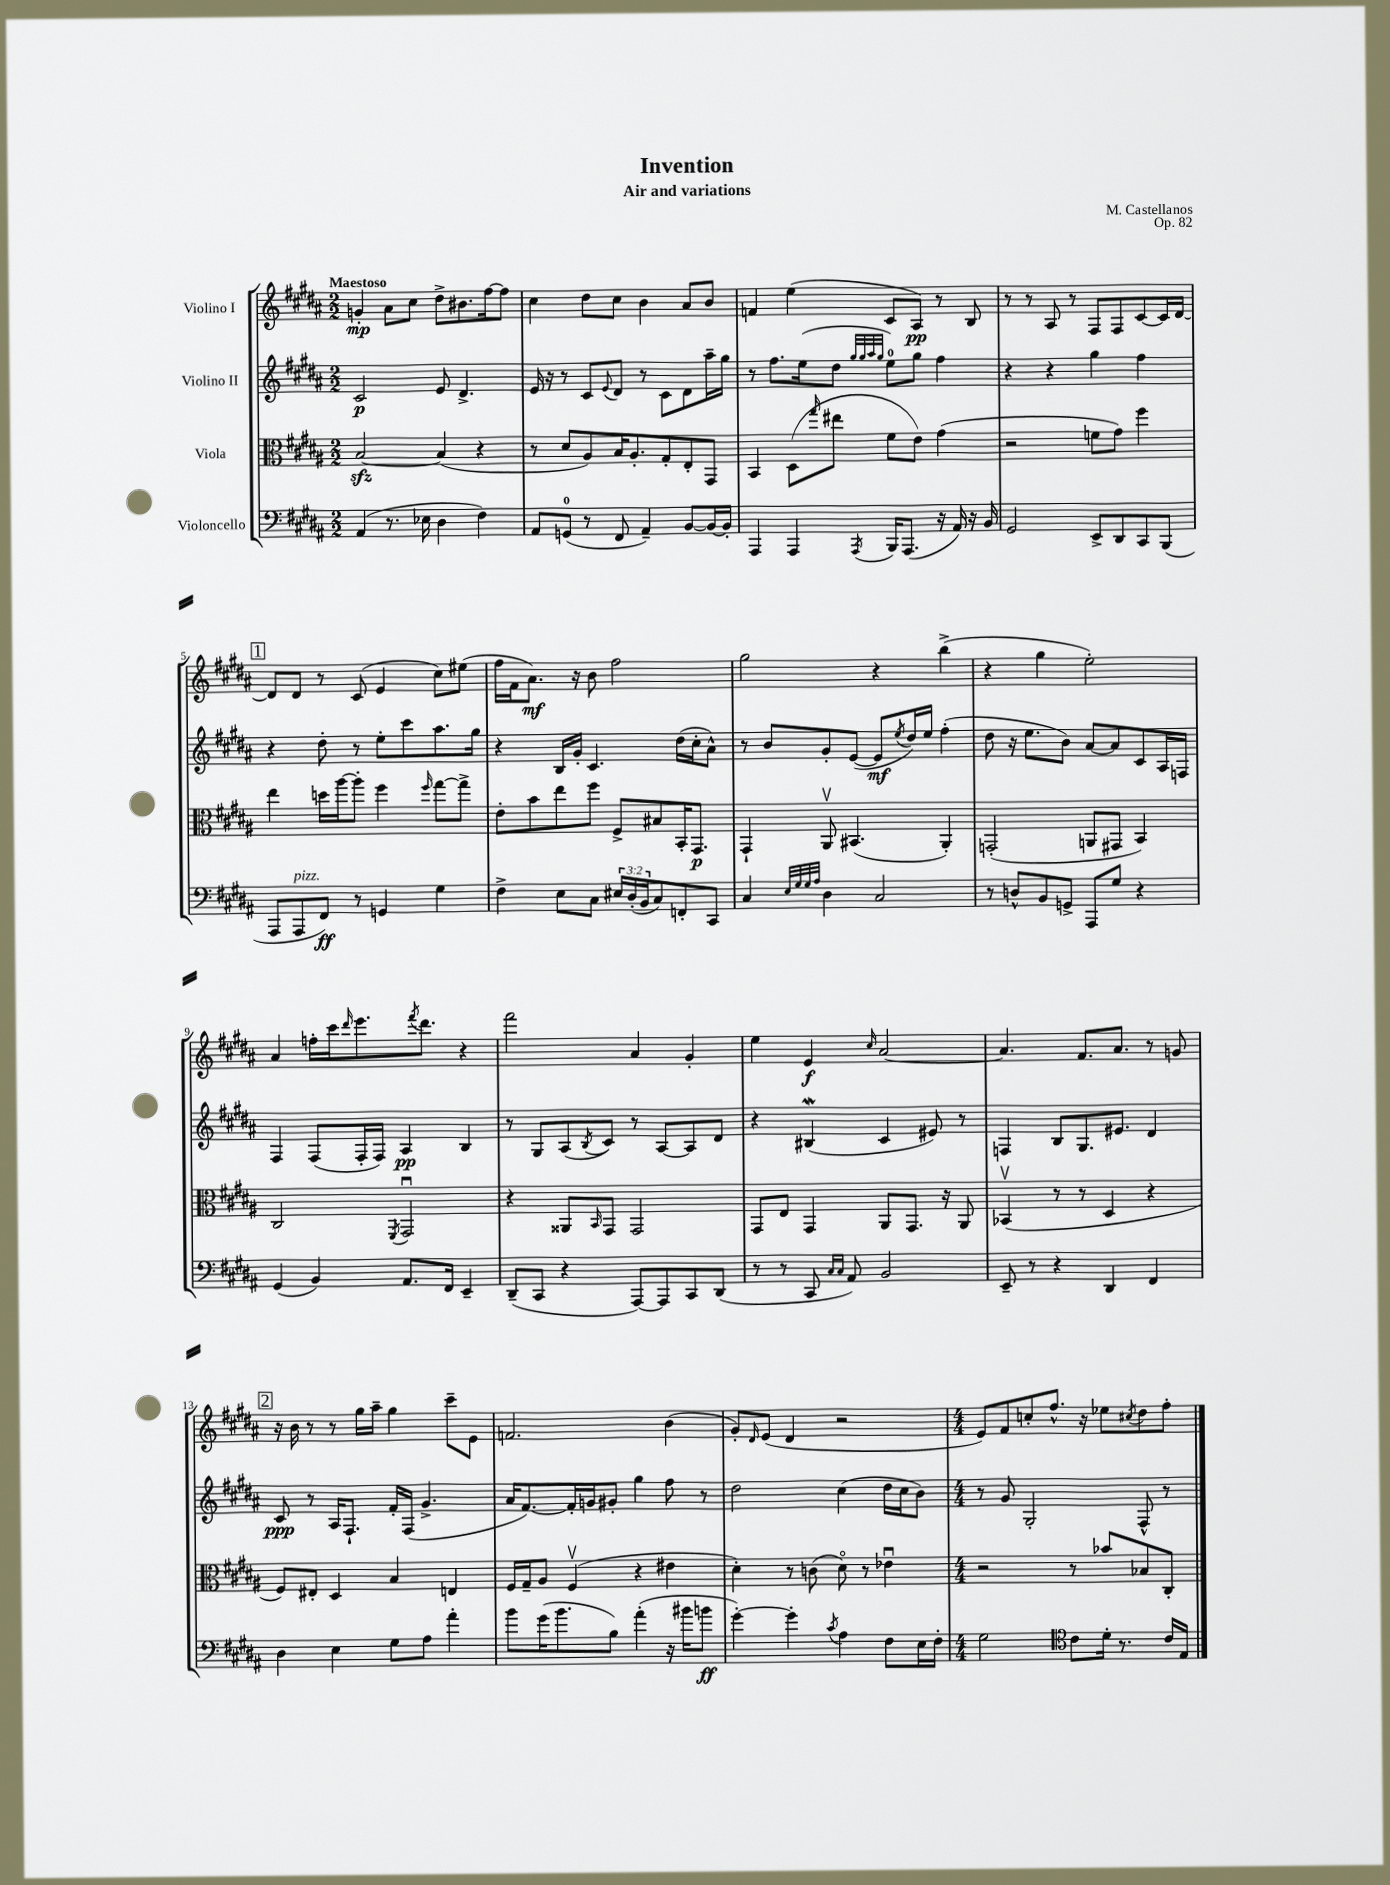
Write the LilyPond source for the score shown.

\header { title = "Invention" composer = "M. Castellanos" subtitle = "Air and variations" opus = "Op. 82" }
<<
\new StaffGroup <<
\new Staff = "s0" \with { instrumentName = "Violino I" } {
    \clef treble \key b \major \numericTimeSignature \time 2/2 \tempo "Maestoso"
    g'4-.\mp ais'8 cis''8 dis''8-> bis'8. fis''16~ fis''8 |
    cis''4 dis''8 cis''8 b'4 ais'8 b'8 |
    f'4 e''4( cis'8 ais8\pp) r8 b8 |
    r8 r8 ais8 r8 fis8 fis8 cis'8~ cis'16 dis'16~ |
    \mark \markup { \box "1" } dis'8 dis'8 r8 cis'8( e'4 cis''8) eis''8( |
    fis''16 fis'16 ais'8.\mf) r16 b'8 fis''2 |
    gis''2 r4 b''4->( |
    r4 gis''4 e''2-.) |
    ais'4 f''16-. cis'''16 \grace { dis'''16 } e'''8. \acciaccatura { fis'''8 } dis'''8. r4 |
    fis'''2 ais'4 gis'4-. |
    e''4 e'4\f \grace { cis''16 } ais'2~ |
    ais'4. fis'8. ais'8. r8 g'8 |
    \mark \markup { \box "2" } r16 b'16 r8 r8 gis''16 ais''16-- gis''4 cis'''8-- e'8 |
    f'2. b'4( |
    gis'8-.) \grace { dis'16 } e'8( dis'4 r2 |
    \numericTimeSignature \time 4/4 e'8) fis'8 c''8-. fis''8.-^ r16 ees''8 \acciaccatura { cis''8 } dis''8 fis''8-. \bar "|." |
}
\new Staff = "s1" \with { instrumentName = "Violino II" } {
    \clef treble \key b \major \numericTimeSignature \time 2/2
    cis'2\p e'8 dis'4.-> |
    e'16 r16 r8 cis'8 \appoggiatura { e'8 } dis'8 r8 cis'8 dis'8 ais''16-- gis''16 |
    r8 fis''8. e''16( dis''8 \grace { gis''32 gis''32 ais''32 gis''32 } e''8-0) gis''8 fis''4 |
    r4 r4 gis''4 fis''4 |
    \mark \markup { \box "1" } r4 dis''8-. r8 e''8-. cis'''8 ais''8. gis''16 |
    r4 b16 gis'16-. cis'4. dis''16( cis''16-. ais'8-^) |
    r8 b'8 gis'8-. e'8~( e'8\mf \acciaccatura { e''8 } dis''16) e''16 fis''4-.( |
    dis''8 r16 e''8. b'8) ais'8~ ais'8 cis'8 ais16 f16 |
    fis4 fis8( fis16-. fis16) ais4\pp b4 |
    r8 gis8 ais8( \acciaccatura { b8 } cis'8) r8 ais8~ ais8 dis'8 |
    r4 bis4\mordent( cis'4 eis'8) r8 |
    f4 b8 gis8. eis'8. dis'4 |
    \mark \markup { \box "2" } cis'8\ppp r8 ais16 fis8.-! fis'16-. fis16( gis'4.-> |
    ais'16 fis'8.~) fis'16-. g'16 gis'8-. gis''4 fis''8 r8 |
    dis''2 cis''4( dis''16 cis''16 b'8) |
    \numericTimeSignature \time 4/4 r8 gis'8 gis2-. fis8-^ r8 \bar "|." |
}
\new Staff = "s2" \with { instrumentName = "Viola" } {
    \clef alto \key b \major \numericTimeSignature \time 2/2
    b2~\sfz b4( r4 |
    r8 dis'8 ais8) b16 ais8.-. gis8-. e8-. gis,8 |
    b,4 dis8( \grace { gis''16 } eis''8 fis'8 e'8) gis'4( |
    r2 f'8 gis'8) fis''4 |
    \mark \markup { \box "1" } e''4 d''16 ais''16~ ais''8-. fis''4 \grace { fis''16 } gis''8~ gis''8-> |
    e'8-. b'8 e''8 fis''8 fis8-> bis8 b,16-. gis,8.\p |
    gis,4-! ais,8\upbow bis,4.( ais,4-.) |
    g,2-.( a,8 gis,8 b,4) |
    cis2 \acciaccatura { fis,8 } gis,2\downbow |
    r4 aisis,8 \grace { b,16 } gis,8 gis,2 |
    gis,8 e8 gis,4 ais,8 gis,8. r16 ais,8 |
    bes,4\upbow( r8 r8 dis4 r4 |
    \mark \markup { \box "2" } fis8) eis8-. dis4 b4 e4 |
    fis16 gis16-- ais8 fis4\upbow( r4 eis'4 |
    dis'4-.) r8 c'8( dis'8\flageolet) r8 ees'4\downbow |
    \numericTimeSignature \time 4/4 r2 r8 bes'8 bes8 cis8-. \bar "|." |
}
\new Staff = "s3" \with { instrumentName = "Violoncello" } {
    \clef bass \key b \major \numericTimeSignature \time 2/2 \override Staff.TupletNumber.text = #tuplet-number::calc-fraction-text
    ais,4( r8. ees16 dis4 fis4) |
    ais,8 g,8-0( r8 fis,8 ais,4--) b,8~ b,16~ b,16-. |
    ais,,4 ais,,4 \acciaccatura { ais,,8 } b,,16 ais,,8.( r16 ais,16) r16 b,16 |
    gis,2 e,8-> dis,8 cis,8 b,,8( |
    \mark \markup { \box "1" } ais,,8 ais,,8^\markup { \italic "pizz." } fis,8\ff) r8 g,4 gis4 |
    fis4-> e8 cis8 \tuplet 3/2 { eis16 dis16-.( b,16 } cis8) f,8-. cis,8 |
    cis4 \grace { e32 gis32 gis32 ais32 } dis4 cis2 |
    r8 d8-^ b,8 g,8-> ais,,8 gis8 r4 |
    gis,4( b,4) ais,8. fis,16 e,4-- |
    dis,8--( cis,8 r4 ais,,8~) ais,,8 cis,8 dis,8( |
    r8 r8 cis,8 \grace { cis16 cis16 } ais,8) b,2 |
    e,8-- r8 r4 dis,4 fis,4 |
    \mark \markup { \box "2" } dis4 e4 gis8 ais8 ais'4-. |
    b'8 gis'16( b'8. b8) ais'4-.( r16 bis'16 b'8\ff |
    gis'4~-.) gis'4-. \acciaccatura { cis'8 } ais4 fis8 e16 fis16-. |
    \numericTimeSignature \time 4/4 gis2 \clef tenor cis'8 dis'16-. r8. cis'16 e16 \bar "|." |
}
>>
>>
